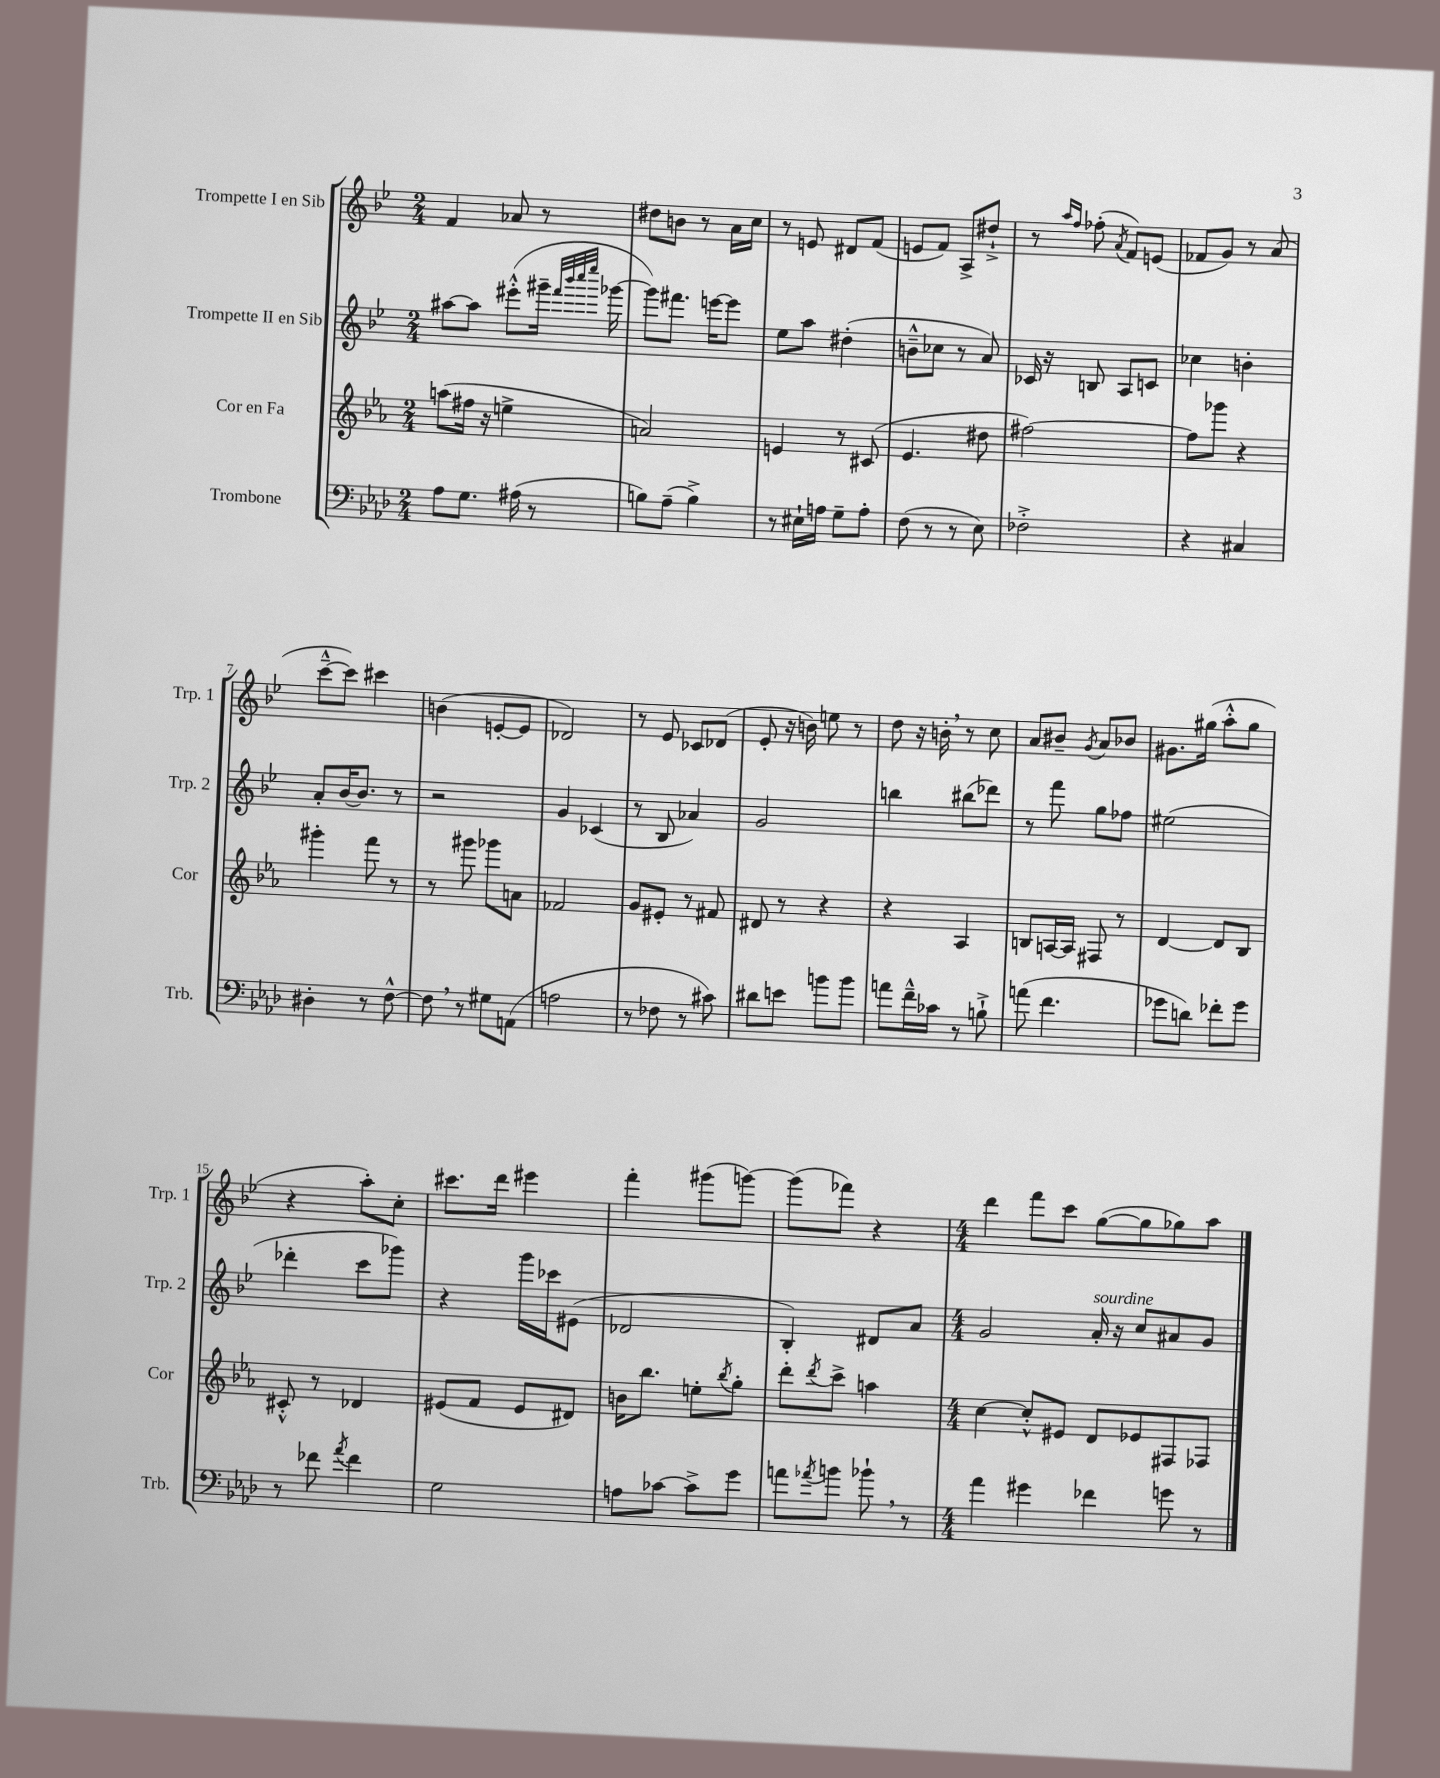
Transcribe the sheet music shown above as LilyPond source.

<<
\new StaffGroup <<
\new Staff = "s0" \with { instrumentName = "Trompette I en Sib" shortInstrumentName = "Trp. 1" } {
    \clef treble \key bes \major \numericTimeSignature \time 2/4
    f'4 aes'8 r8 |
    dis''8 b'8 r8 a'16 c''16 |
    r8 e'8 dis'8 f'8( |
    e'8 f'8) a8-> dis''8-!-> |
    r8 \grace { a''16 f''16 } fes''8-.( \acciaccatura { a'8 } f'8) e'8( |
    fes'8 g'8) r8 a'8( |
    c'''8~---^ c'''8) cis'''4 |
    b'4( e'8~-. e'8 |
    des'2) |
    r8 ees'8 ces'8 des'8( |
    ees'8-. r16 b'16) e''8 r8 |
    d''8 r16 b'16-. \breathe r8 c''8 |
    a'8 bis'8-- \acciaccatura { g'8 } a'8 bes'8 |
    gis'8. gis''16( a''8-.-^ gis''8 |
    r4 a''8-.) c''8-. |
    cis'''8. d'''16 eis'''4 |
    f'''4-. gis'''8( g'''8~) |
    g'''8( fes'''8) r4 |
    \numericTimeSignature \time 4/4 d'''4 f'''8 c'''8 g''8~( g''8 ges''8) a''8 \bar "|." |
}
\new Staff = "s1" \with { instrumentName = "Trompette II en Sib" shortInstrumentName = "Trp. 2" } {
    \clef treble \key bes \major \numericTimeSignature \time 2/4
    ais''8~ ais''8 eis'''8-.-^( gis'''16-- \grace { f'''32 bes'''32 c''''32 ees''''32 } ges'''16~ |
    ges'''8) fis'''8. e'''16~ e'''8 |
    ees''8 a''8 dis''4-.( |
    b'8---^ ces''8 r8 a'8) |
    ces'16 r16 b8 a8 c'8 |
    ces''4 b'4-. |
    a'8-. bes'16~ bes'8. r8 |
    r2 |
    g'4 ces'4( |
    r8 bes8 aes'4) |
    g'2 |
    b''4 bis''8( des'''8) |
    r8 f'''8 g''8 fes''8 |
    eis''2( |
    des'''4-. c'''8 ges'''8) |
    r4 g'''16 ces'''16 eis'8( |
    des'2 |
    bes4-.) dis'8 a'8 |
    \numericTimeSignature \time 4/4 g'2 a'16-.^\markup { \italic "sourdine" } r16 c''8 ais'8 g'8 \bar "|." |
}
\new Staff = "s2" \with { instrumentName = "Cor en Fa" shortInstrumentName = "Cor" } {
    \clef treble \key ees \major \numericTimeSignature \time 2/4
    a''8( fis''16 r16 e''4-> |
    a'2) |
    e'4 r8 cis'8( |
    ees'4. dis''8 |
    fis''2~) |
    fis''8 ges'''8 r4 |
    gis'''4-. f'''8 r8 |
    r8 gis'''8 ges'''8 a'8 |
    fes'2 |
    g'8 eis'8-. r8 fis'8 |
    dis'8 r8 r4 |
    r4 aes4 |
    b8 a16~ a16 fis8 r8 |
    d'4~ d'8 bes8 |
    cis'8-.-^ r8 des'4 |
    eis'8( f'8 eis'8 dis'8) |
    b'16 bes''8. e''8-. \acciaccatura { bes''8 } g''8-. |
    d'''8-. \acciaccatura { d'''8 } c'''8-> a''4 |
    \numericTimeSignature \time 4/4 c''4~ c''8-.-^ eis'8 d'8 ees'8 fis8 fes8 \bar "|." |
}
\new Staff = "s3" \with { instrumentName = "Trombone" shortInstrumentName = "Trb." } {
    \clef bass \key aes \major \numericTimeSignature \time 2/4
    aes8 g8. ais16( r8 |
    b8) aes8--( b4->) |
    r8 eis16-! a16 g8-- a8-. |
    f8( r8 r8 ees8) |
    fes2-.-> |
    r4 cis4 |
    dis4-. r8 f8~-^ |
    f8 \breathe r8 gis8 a,8( |
    a2 |
    r8 fes8 r8 cis'8) |
    dis'8 e'8 b'8 b'8 |
    a'8 f'16---^ ces'16 r8 b8-!-> |
    a'8( f'4. |
    ges'8 d'8) fes'8-. ges'8 |
    r8 fes'8 \acciaccatura { aes'8 } fes'4 |
    g2 |
    a8 ces'8~ ces'8-> g'8 |
    a'8 \acciaccatura { aes'8 } b'8 bes'8-! \breathe r8 |
    \numericTimeSignature \time 4/4 aes'4 gis'4 fes'4 g'8 r8 \bar "|." |
}
>>
>>
